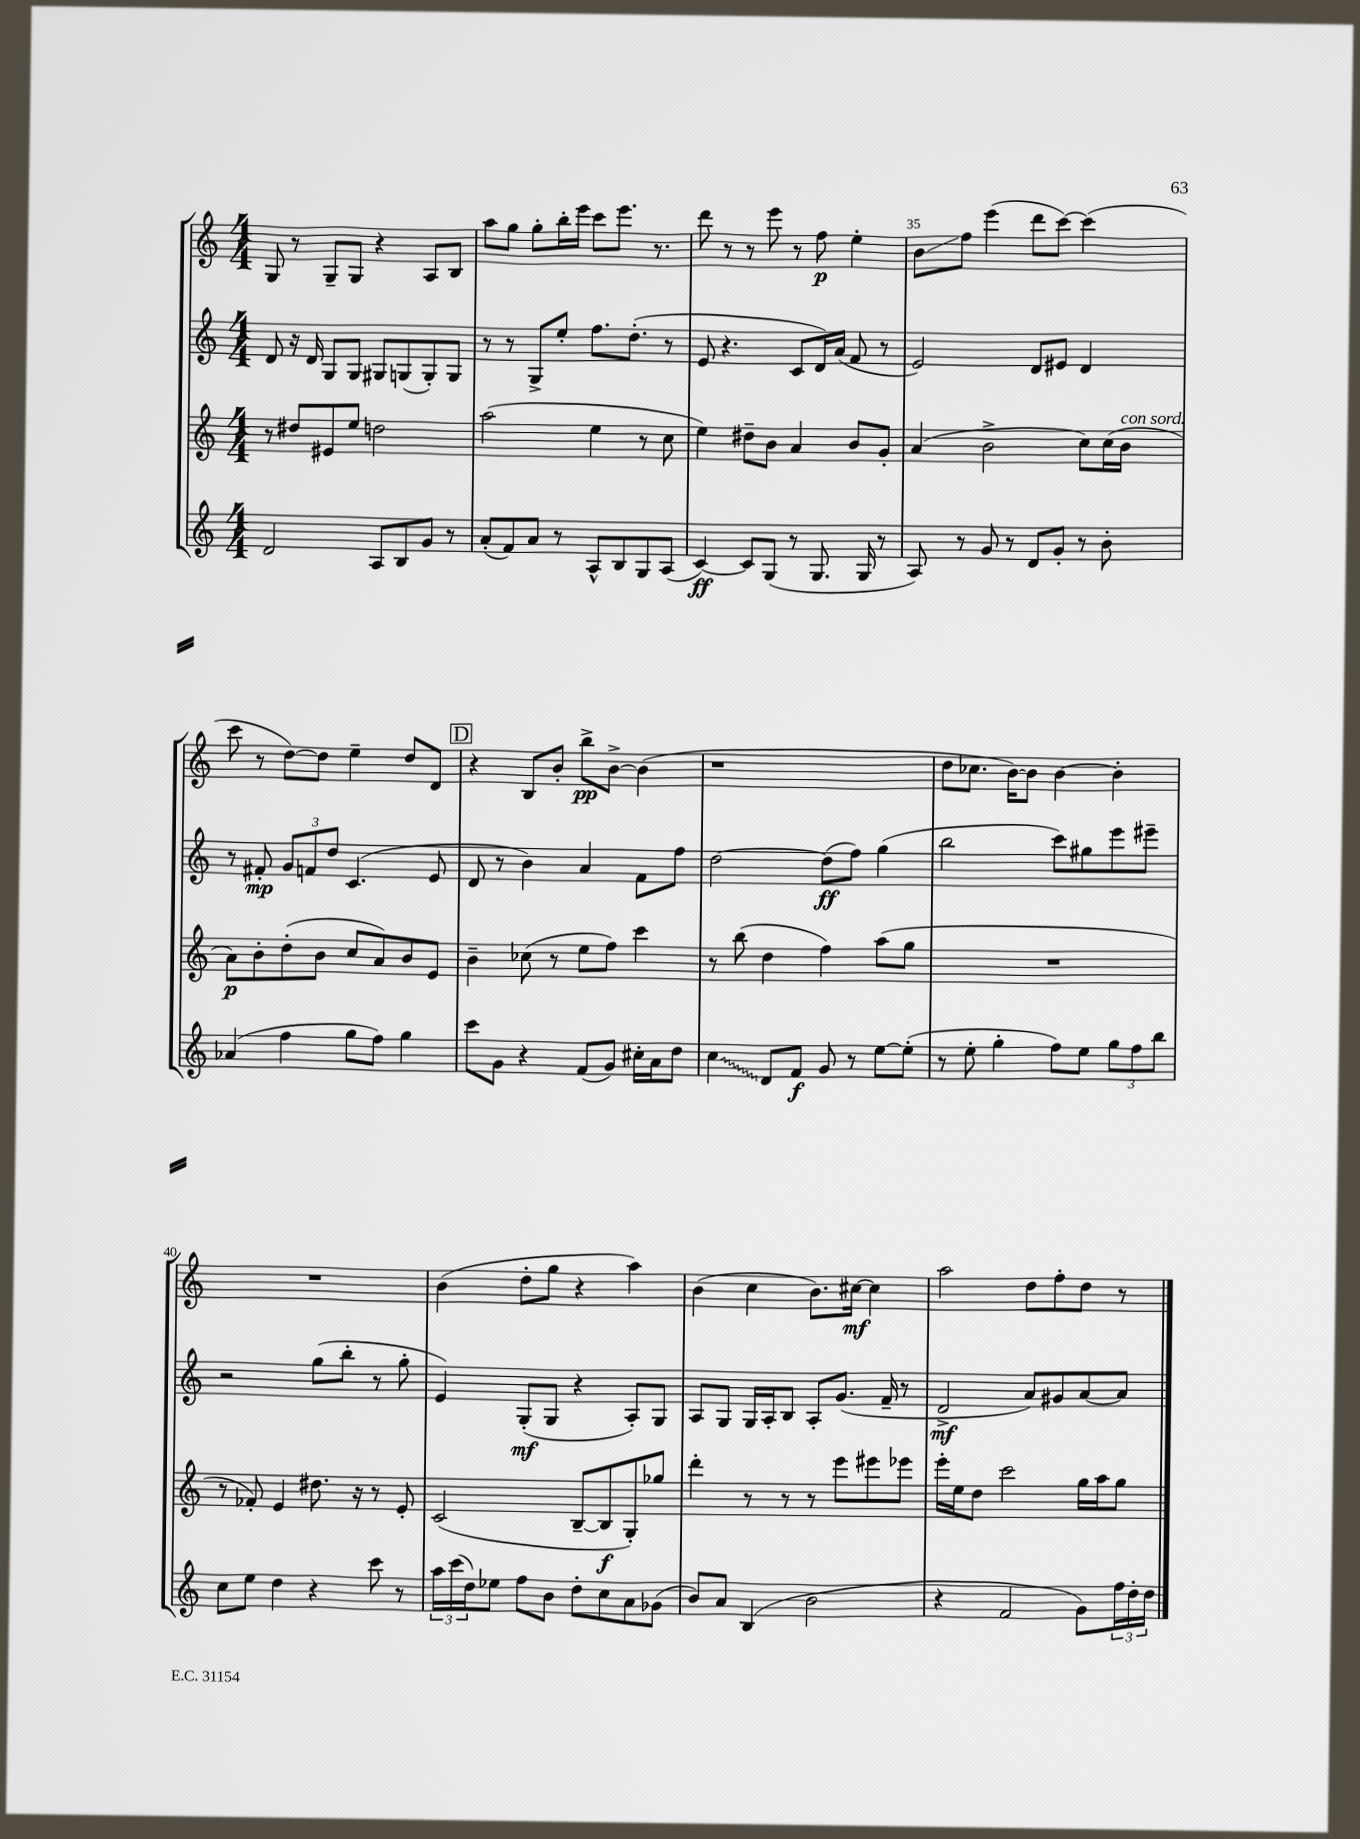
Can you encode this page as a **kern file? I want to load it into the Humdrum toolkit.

**kern	**kern	**kern	**kern
*staff4	*staff3	*staff2	*staff1
*clefG2	*clefG2	*clefG2	*clefG2
*k[]	*k[]	*k[]	*k[]
*M4/4	*M4/4	*M4/4	*M4/4
2d/	8r	8d/	8G/
.	8dd#/L	16r	8r
.	.	16d/	.
.	8e#/	8G/L	8G~/L
.	8ee/J	8G/J	8G/J
8A/L	2dd\	8G#/L	4r
8B/	.	(8G/	.
8g/J	.	8G'/)	8A/L
8r	.	8G/J	8B/J
=	=	=	=
(8a'/L	(2aa\	8r	8aa\L
8f/)	.	8r	8gg\J
8a/J	.	8G^/L	8gg'\L
8r	.	8ee'/J	16bb'\L
.	.	.	16eee\JJ
8A^^/L	4ee\	8.ff\L	8ccc\L
8B/	.	.	8.eee\J
.	.	(8.dd'\J	.
8G/	8r	.	.
.	.	.	8.r
(8A/J	8cc\	8r	.
=	=	=	=
[4c/)	4ee\)	8e/	8ddd\
.	.	4.r	8r
8c/]L	8dd#~\L	.	8r
(8G/J	8b\J	.	8eee\
8r	4a/	8c/L	8r
8.G/	.	16d/L)	8ff\
.	.	(16a/JJ	.
.	8b/L	8f/	4ee'\
16G/	.	.	.
8r	8g'/J	8r	.
=	=	=	=
8A/)	(4a/	2e/)	8b\L
8r	.	.	8ff\J
8g/	2b^\	.	(4eee\
8r	.	.	.
8d/L	.	8d/L	8ddd\L
8g'/J	.	8e#/J	[8ccc\J)
8r	8cc\L)	4d/	(4ccc\]
8b'\	(16cc\L	.	.
.	16b\JJ	.	.
=	=	=	=
(4a-/	8a\L)	8r	8ccc\
.	8b'\	8f#'/	8r
4ff\	(8dd'\	12g/L	[8dd\L)
.	.	12f/	.
.	8b\J	.	8dd\]J
.	.	12dd/J	.
8gg\L	8cc/L	(4.c/	4ee~\
8ff\J)	8a/)	.	.
4gg\	8b/	.	8dd/L
.	8e/J	8e/	8d/J
=	=	=	=
8ccc\L	4b~\	8d/	4r
8g\J	.	8r	.
4r	(8cc-\	4b\)	8B/L
.	8r	.	8b'/J
(8f/L	8ee\L	4a/	8bb^\L
8g/J)	8ff\J)	.	[8b^\J
16cc#'\LL	4ccc\	8f\L	(4b\]
16a\J	.	.	.
8dd\J	.	8ff\J	.
=	=	=	=
4cc\	8r	[2dd\	1r
.	(8bb\	.	.
8d/L	4dd\	.	.
8f/J	.	.	.
8g/	4ff\)	(8dd\]L	.
8r	.	8ff\J)	.
[8ee\L	(8aa\L	(4gg\	.
(8ee'\]J	8gg\J	.	.
=	=	=	=
8r	1r	2bb\	8dd\L
8ee'\	.	.	8.cc-\J
4gg'\	.	.	.
.	.	.	[16b\LK)
.	.	.	8b\]J
8ff\L)	.	8ccc\L)	[4b\
8ee\J	.	8gg#\	.
12gg\L	.	8eee\	4b'\]
12ff\	.	.	.
.	.	8eee#~\J	.
12bb\J	.	.	.
=	=	=	=
8cc\L	8r	2r	1r
8ee\J	8f-'/)	.	.
4dd\	4e/	.	.
4r	8.dd#\	(8gg\L	.
.	.	8bb'\J	.
.	16r	.	.
8ccc\	8r	8r	.
8r	8e'/	8gg'\	.
=	=	=	=
24aa\LL	(2c/	4e/)	(4b\
(24ccc\	.	.	.
24dd\J)	.	.	.
8ee-\J	.	.	.
8ff\L	.	(8G'/L	8dd'\L
8b\J	.	8G/J	8gg\J
8dd'\L	[8B~/L	4r	4r
8cc\	8B/]	.	.
8a\	8G'/)	8A'/L)	4aa\)
(8g-\J	8gg-/J	8G/J	.
=	=	=	=
8b/L)	4ddd'\	8A/L	(4b\
8a/J	.	8G/J	.
(4B/	8r	16G/LL	4cc\
.	.	16A'/J	.
.	8r	8B/J	.
2b\	8r	8A'/L	8.b\L)
.	8eee\L	(8.g/J	.
.	.	.	[16cc#\Jk
.	8eee#\	.	4cc#\]
.	.	16f~/	.
.	8eee-\J	8r	.
=	=	=	=
4r	16eee'\LL	2d^/	2aa\
.	16ee\J	.	.
.	8dd\J	.	.
2f/	2ccc\	.	.
.	.	8a/L)	8dd\L
.	.	8g#/	8ff'\
8g\L)	16gg\LL	[8a/	8dd\J
.	16aa\J	.	.
24ff\L	8gg\J	8a/]J	8r
24dd'\	.	.	.
24dd\JJ	.	.	.
==	==	==	==
*-	*-	*-	*-
